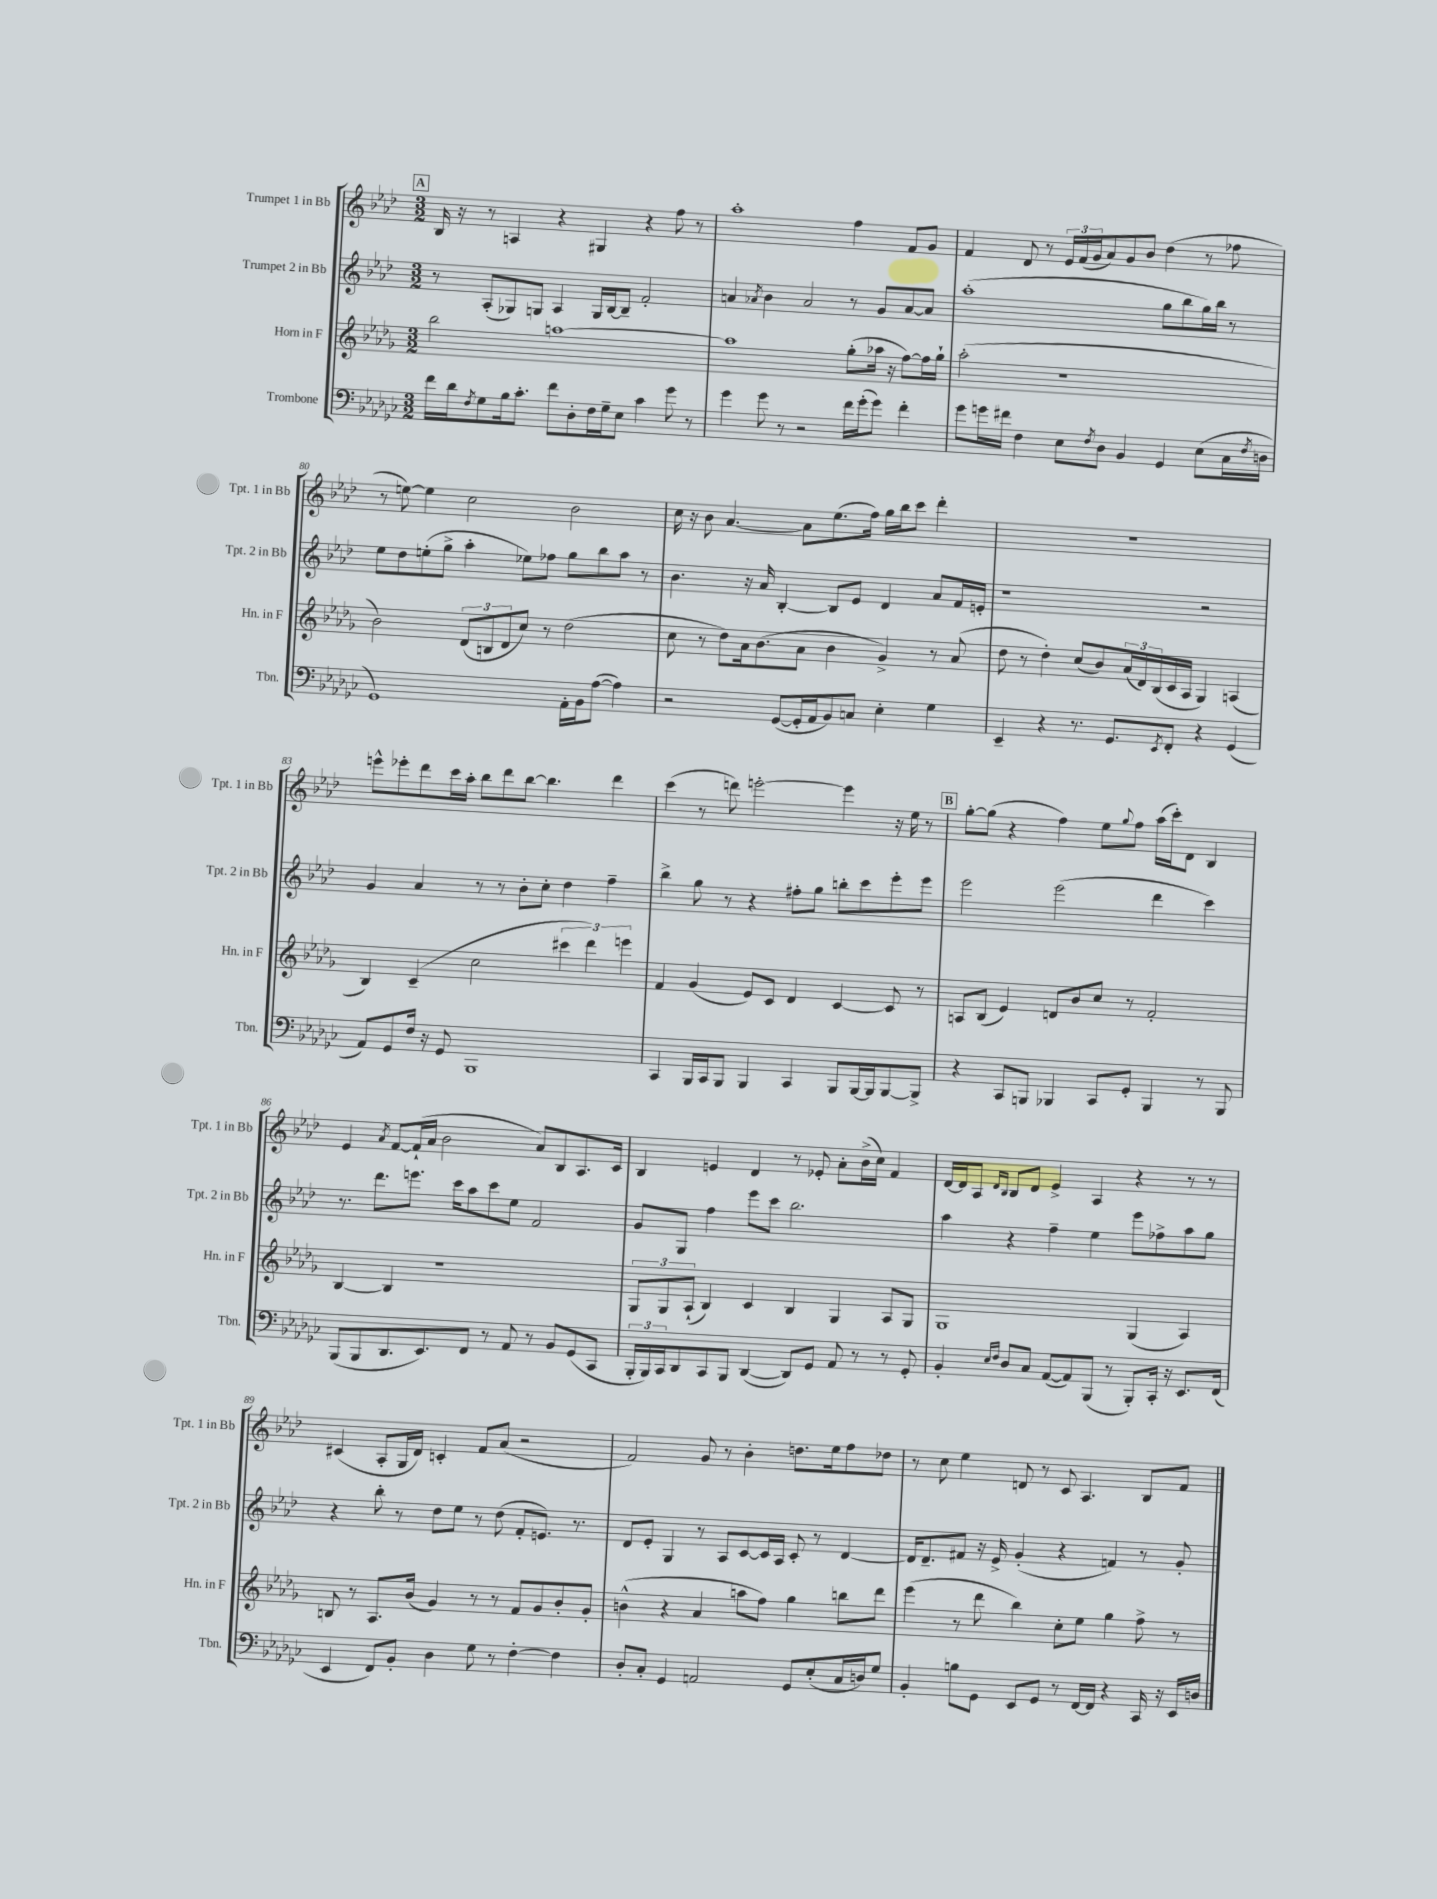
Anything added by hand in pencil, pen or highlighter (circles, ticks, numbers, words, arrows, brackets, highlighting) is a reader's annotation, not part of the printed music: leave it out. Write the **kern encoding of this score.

**kern	**kern	**kern	**kern
*part4	*part3	*part2	*part1
*staff4	*staff3	*staff2	*staff1
*I"Trombone	*I"Horn in F	*I"Trumpet 2 in Bb	*I"Trumpet 1 in Bb
*I'Tbn.	*I'Hn. in F	*I'Tpt. 2 in Bb	*I'Tpt. 1 in Bb
*clefF4	*clefG2	*clefG2	*clefG2
*k[b-e-a-d-g-c-]	*k[b-e-a-d-g-]	*k[b-e-a-d-]	*k[b-e-a-d-]
*M3/2	*M3/2	*M3/2	*M3/2
!!LO:REH:place=s1:t=A
=77	=77	=77	=77
16f\LL	2bb-\	8r	16B-/
16d-\J	.	.	16r
8qF/	.	.	.
8G-\	.	(8A-'/L	8r
16B-\k	.	8G-X/)	4An/
8.c-'\J	.	.	.
.	.	8Gn/J	.
8f\L	[1aan	4A-/	4r
8D-'\	.	.	.
16F\L	.	16G/LL	4G#X/
16G-~\J	.	[16B-/J	.
8E-\J	.	8B-~/J]	.
4c-\	.	2f'/	4r
8g-\	.	.	8ff\
8r	.	.	8r
=78	=78	=78	=78
4g-\	1aa]	4an/	1aa-'
.	.	8qa-X/	.
8g-\	.	4b-\	.
8r	.	.	.
2r	.	2a-/	.
16f\LL	(8gg-'\L	8r	4ff\
(16g-'\J	.	.	.
8g-\J)	16aa-X\Jk	8g/L	.
.	16r	.	.
4f'\	[8ff\L)	[8a-/	8f/L
.	16ff\L]	8a-/J]	8g/J
.	16gg-`\JJ	.	.
=79	=79	=79	=79
8g-\L	(2aa-'\	(1aa-'	4f/
16gn\L	.	.	.
16f#X\JJ	.	.	.
4F\	.	.	8d-/
.	.	.	8r
8E-\L	1r	.	24e-/LL
.	.	.	(24f/
.	.	.	24g/J
8qF/	.	.	.
8D-\J	.	.	8a-/)
4BB-/	.	.	8g/
.	.	.	8b-/J
4GG-/	.	8gg\L	(4dd-\
.	.	8bb-\	.
(8E-\L	.	16gg\L)	8r
.	.	16bb-\JJ	.
16C-\L	.	8r	8ff-X\
8qF/	.	.	.
16Dn\JJ	.	.	.
!!LO:LB:g=z
=80	=80	=80	=80
1GG-)	2b-\)	8ee-\L	8r
.	.	8dd-\	[8een\)
.	.	(8een'\	4ee\]
.	.	8gg^\J	.
.	(12d-/L	4aa-'\	2cc\
.	12Bn/	.	.
.	12d-/	.	.
.	8cc/J)	8ee-X\L)	.
.	8r	8ff-X\J	.
16AA-'\LL	(2dd-\	8gg\L	2b-\
16BB-\J	.	.	.
([8A-\J	.	8bb-\	.
4A-\])	.	8aa-\J	.
.	.	8r	.
=81	=81	=81	=81
2r	8cc\	4.b-\	16cc\
.	.	.	16r
.	8r	.	8b-\
.	8dd-\L)	.	[4.a-/
.	16a-\k	16r	.
.	(8.b-\	16a-/	.
([8GG-/L	.	[4B-'/	.
16GG-'/L]	8a-\J	.	8a-\L]
16AA-/J	.	.	.
8BB-/)	4b-\	8B-/L]	(8.ee-\
8Cn/J	.	8e-/J	.
.	.	.	16ff\Jk)
4E-'\	4g-^/)	4d-/	16gg\LL
.	.	.	16bb-\J
.	.	.	8ccc\J
4G-\	8r	8a-/L	4ddd-'\
.	(8a-/	16f/L	.
.	.	16en'/JJ	.
=82	=82	=82	=82
4EE-~/	8dd-\	1r	1.r
.	8r	.	.
4r	4dd-'\)	.	.
8.r	(8cc/L	.	.
.	8b-/)	.	.
8.GG-/L	.	.	.
.	(24a-/L	.	.
.	24d-/)	.	.
.	(24B-/	.	.
8qEE-/	.	.	.
8FF'/J	16c/	.	.
.	16A-/JJ	.	.
4r	4G-/)	2r	.
(4GG-/	(4An/	.	.
!!LO:LB:g=z
=83	=83	=83	=83
8AA-/L)	4B-/)	4g/	8eeen^^\L
8GG-/	.	.	8eee-X'\
16F/Jk	(4c~/	4a-/	8ddd-\
16r	.	.	.
8GG-/	.	.	16ccc\L
.	.	.	16aa-'\JJ
1BBB-	2cc\	8r	8bb-\L
.	.	8r	8ddd-\
.	.	8b-'\L	[8bb-\J
.	.	8cc'\J	4.bb-\]
.	6ccc#X\	4dd-\	.
.	6ddd-\)	.	.
.	.	4ff~\	4ddd-\
.	6eeen\	.	.
=84	=84	=84	=84
4CC-/	4f/	4bb-^\	(4ccc\
16BBB-/LL	(4g-/	8gg\	8r
16CC-/J	.	.	.
8BBB-/J	.	8r	8dddn\)
4BBB-/	8e-/L)	4r	[2eeen'\
.	8c/J	.	.
4CC-/	4d-/	8ff#X'\L	.
.	.	8gg\J	.
8BBB-/L	[4c/	8bbn'\L	4eee\]
[16BBB-/L	.	8ccc\	.
16BBB-/J]	.	.	.
[8BBB-/	8c/]	8eee-'\	16r
.	.	.	16ee-\
8BBB-^/J]	8r	8eee-\J	8r
!!LO:REH:place=s1:t=B
=85	=85	=85	=85
4r	8An/L	2eee-\	[8gg'\L
.	(8B-/J	.	(8gg\J]
8CC-/L	4e-/)	.	4r
8BBBn/J	.	.	.
4BBB-X/	8dn/L	(2eee-\	4ff\)
.	8b-/	.	.
8CC-/L	8cc/J	.	8ee-\L
.	.	.	8qqgg/
8GG-'/J	8r	.	8ff\J
4BBB-/	2f'/	4ddd-\	(16aa-\LL
.	.	.	16ccc'\J)
.	.	.	8d-\J
8r	.	4ccc\)	4B-/
8BBB-/	.	.	.
!!LO:LB:g=z
=86	=86	=86	=86
(8BBB-/L	[4B-/	8.r	4e-/
8BBB-/	.	.	.
.	.	8.ddd-\L	.
.	.	.	8qa-/
8.DD-/	4B-/]	.	[8f/L
.	.	8.eeen\J	(16f`/L]
8.EE-/)	.	.	16a-/JJ
.	1r	.	2b-\
.	.	16ccc\KL	.
8FF/J	.	8aa-\	.
8r	.	8ccc\	.
8AA-/	.	8ee-\J	.
8r	.	2f/	8a-/L)
8BB-/L	.	.	8B-/
(8GG-/	.	.	8.A-/
8CC-/J	.	.	.
.	.	.	16c/Jk
=87	=87	=87	=87
24BBB-'/LL	12G-/L	8g/L	4B-/
24BBB-/)	.	.	.
24CC-/J	12G-/	.	.
8DD-/	.	8G/J	.
.	(12A-`/J	.	.
8CC-/	4B-/)	4ff\	4en/
8BBB-/J	.	.	.
([4DD-/	4c/	8eee-\L	4d-/
.	.	8ccc\J	.
8DD-/L])	4B-/	2.bb-\	8r
8GG-/J	.	.	8e-X'/
8AA-/	4G-/	.	8a-'\L
8r	.	.	(16b-^\L
.	.	.	16cc\JJ)
8r	8A-/L	.	4f/
8GG-'/	8G-/J	.	.
=88	=88	=88	=88
4BB-'/	1G-	4aa-\	[16d-/LL
.	.	.	16d-/J]
.	.	.	8A-/J
16qqE-/LL	.	.	16qqd-/LL
16qqF/JJ	.	.	16qqB-/JJ
8D-/L	.	4r	8B-/L
8C-/J	.	.	8d-/J
([8AA-/L	.	4ff~\	4e-^/
8AA-/])	.	.	.
(8BBB-/J	.	4ee-\	4A-/
8r	.	.	.
8BBB-'/L)	(4G-/	8eee-\L	4r
16CC-'/Jk	.	8ff-X^\	.
16r	.	.	.
8.EE-/L	4A-/)	8aa-\	8r
.	.	8gg\J	8r
(16FF/Jk	.	.	.
!!LO:LB:g=z
=89	=89	=89	=89
4EE-/	8Bn/	4r	(4c#X/
.	8r	.	.
8FF/L)	8.A-/L	8bb-'\	8A-'/L
8BB-'/J	.	8r	16G/L
.	(16b-/Jk	.	16d-/JJ)
4D-\	4g-/)	8dd-\L	4cn'/
.	.	8ee-\J	.
8G-\	8r	8r	8f/L
8r	8r	(8dd-\	(8a-/J
[4F'\	8f/L	8f'/L	2r
.	8g-/	8.en/J)	.
4F\]	8b-'/	.	.
.	.	8.r	.
.	8g-'/J	.	.
=90	=90	=90	=90
8D-'/L	(4bn^^\	8d-/L	2f/)
8C-'/J	.	8e-'/J	.
4GG-/	4r	4G/	.
2AAn/	4a-/	8r	8g/
.	.	8A-/L	8r
.	8aan\L	[8c/	4b-'\
.	8ff\J)	16c/L]	.
.	.	16A-/JJ	.
8GG-/L	4gg-\	8c'/	8.ddn\L
(8E-'/	.	8r	.
.	.	.	16ee-\k
16C-/L	8bbn\L	[4d-/	8ff\
16Dn/J)	.	.	.
8G-/J	8ddd-\J	.	8dd-X\J
=91	=91	=91	=91
4BB-'/	(4eee-\	16d-/KL]	8r
.	.	8.d-~/	.
.	.	.	8cc\
8Bn\L	8r	8f#X/J	4ee-\
8GG-\J	8ddd-\	16r	.
.	.	16e-^/	.
8EE-/L	4bb-\)	(4g'/	8dn/
8GG-/J	.	.	8r
8r	8cc'\L	4r	8c/
[16FF/LL	8ee-\J	.	4.A-/
16FF/JJ]	.	.	.
4r	4gg-\	4fn/)	.
16CC-/	8ff^\	8r	8B-/L
16r	.	.	.
16EE-/LL	8r	8g'/	8f/J
16Dn/JJ	.	.	.
==	==	==	==
*-	*-	*-	*-
